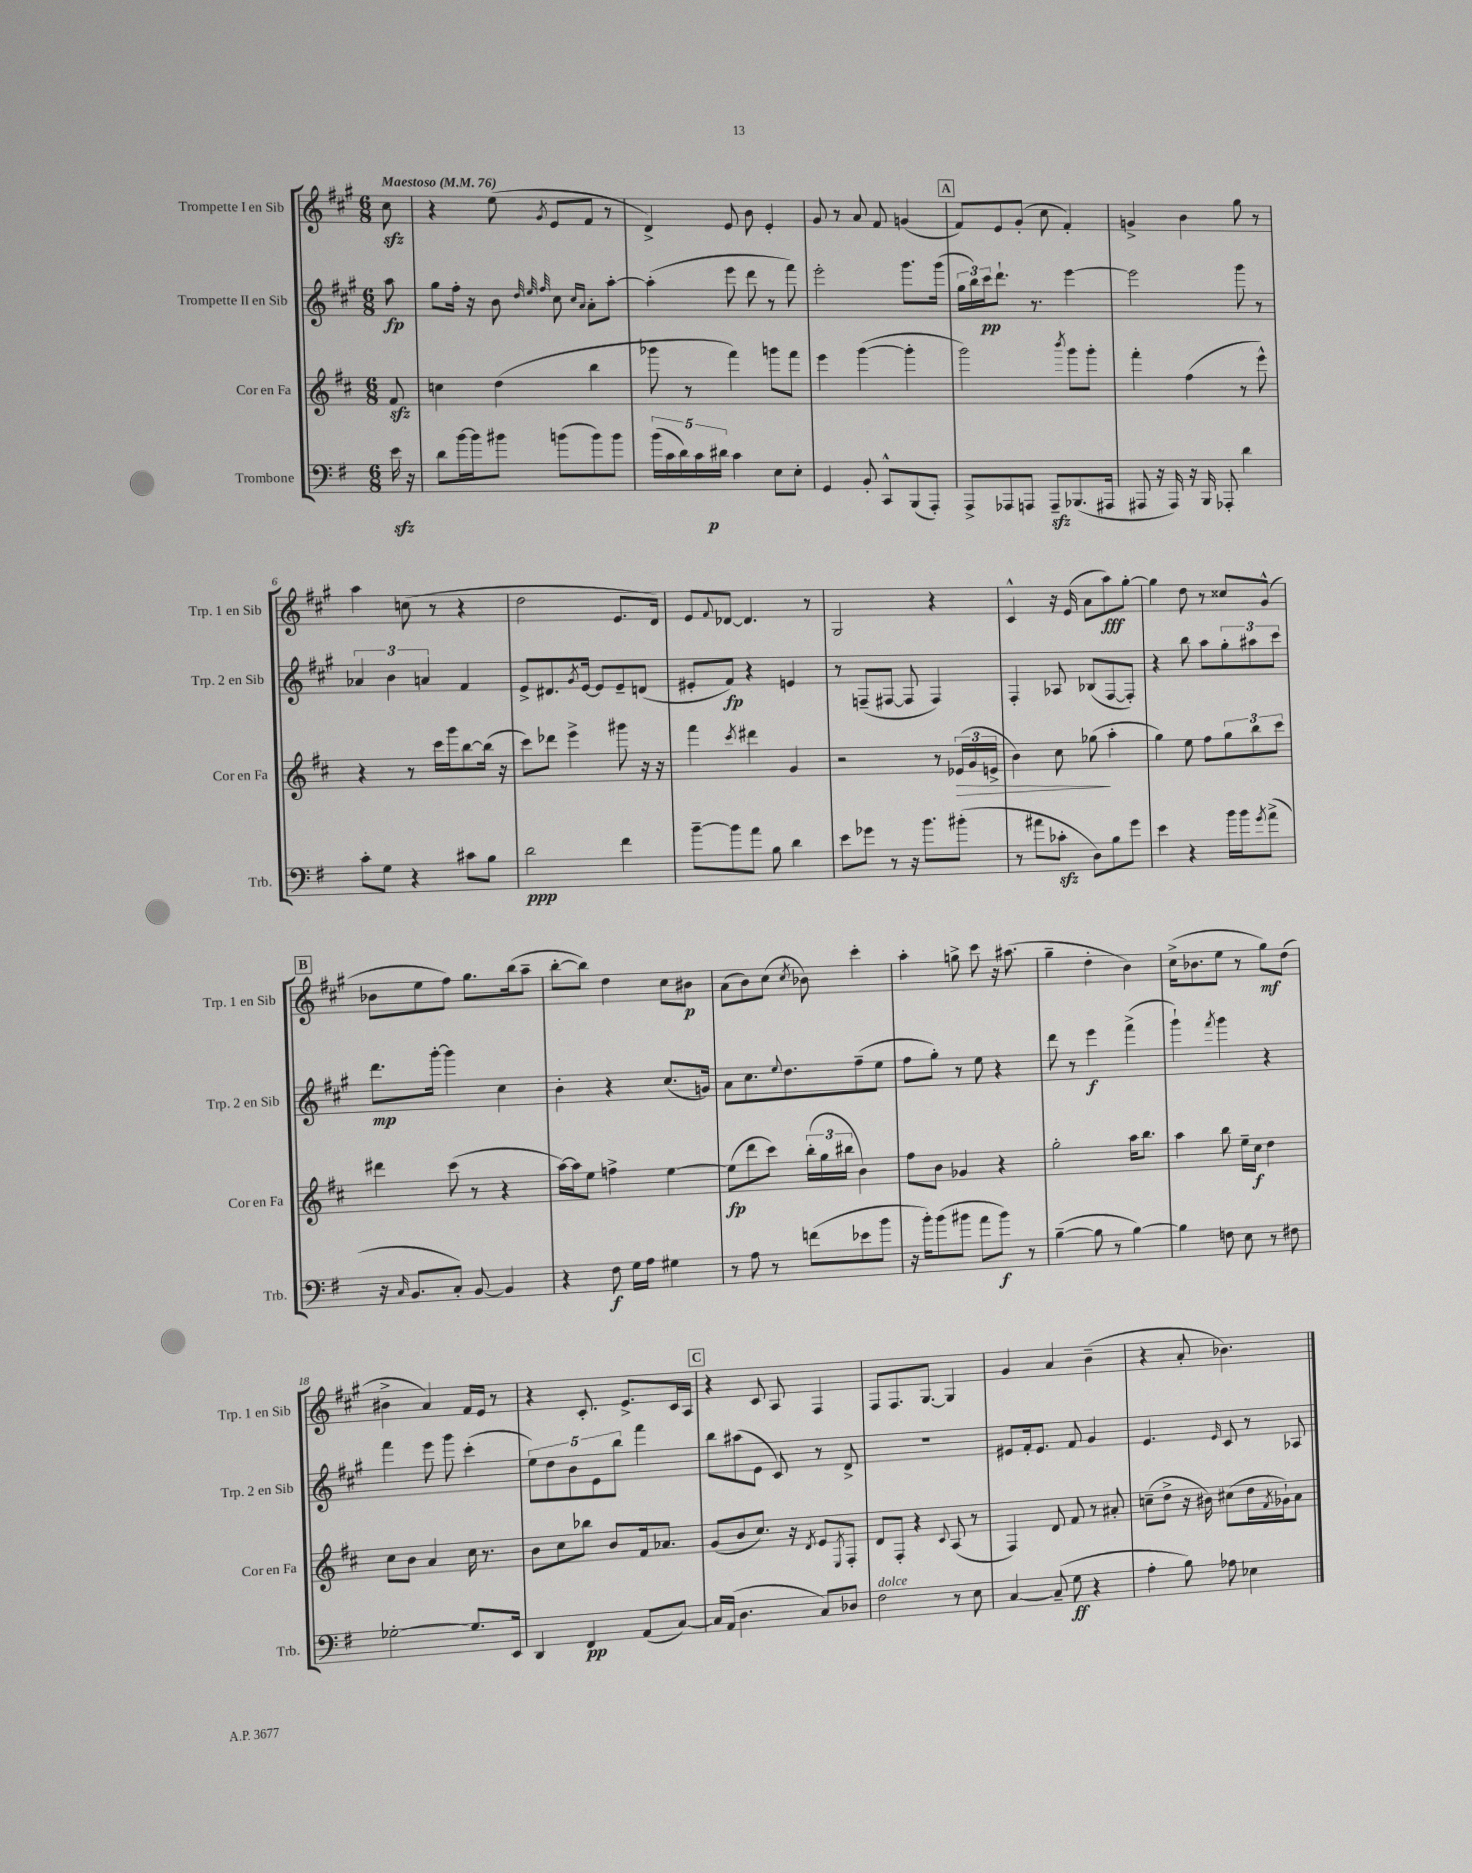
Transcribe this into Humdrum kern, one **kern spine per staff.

**kern	**kern	**kern	**kern
*staff4	*staff3	*staff2	*staff1
*clefF4	*clefG2	*clefG2	*clefG2
*k[f#]	*k[f#c#]	*k[f#c#g#]	*k[f#c#g#]
*M6/8	*M6/8	*M6/8	*M6/8
*MM76	*MM76	*MM76	*MM76
16e	8f#	8aa	8cc#
16r	.	.	.
=	=	=	=
8d	4cc	8gg#	4r
[16b	.	16ff#'	.
16b]	.	16r	.
8b#	(4dd	8b	(8ee
.	.	32qqdd	.
.	.	32qqee	.
.	.	32qqff#	8qg#
(8b	.	8cc#	8e
.	.	16qqcc#	.
.	.	16qqa	.
8b)	4bb	8a'	8f#
8b	.	[8aa'	8r
=	=	=	=
(20b	8ggg-	(4aa']	4d^)
20c	.	.	.
20d)	.	.	.
.	8r	.	.
20c	.	.	.
20d#	.	.	.
4c	4fff#)	8eee	8e
.	.	8ddd	8b
8E	8ggg	8r	4e'
8E'	8fff#	8fff#)	.
=	=	=	=
4GG	4eee	2eee'	8g#
.	.	.	8r
8BB'	([4ggg	.	8a
8CC^^	.	.	8f#
(8BBB	4ggg']	8.ggg#	(4g
8AAA')	.	.	.
.	.	(16ggg#	.
=	=	=	=
8AAA^	2ggg)	24gg#	8f#)
.	.	24bb)	.
.	.	24ccc#	.
8AAA-	.	8.ddd`	8e
8AAA	.	.	(8g#'
.	.	8.r	.
8AAA~	.	.	8cc#
.	8qbbb	.	.
(8.BBB-	8ggg	[4eee	4f#')
.	8ggg'	.	.
16AAA#	.	.	.
=	=	=	=
8AAA#	4fff#'	2eee]	4g^
16r	.	.	.
16AAA#)	.	.	.
16r	(4ff#	.	4b
16BBB	.	.	.
8AAA-'	.	.	.
4d	8r	8ggg#	8gg#
.	8eee^^)	8r	8r
=	=	=	=
8c'	4r	6a-	4aa
8G	.	.	.
.	.	6b	.
4r	8r	.	(8cc
.	.	6a	.
.	16ccc#	.	8r
.	16ggg	.	.
8c#	[8bb	4f#	4r
8B	(16bb]	.	.
.	16r	.	.
=	=	=	=
2d	8ccc#)	8e^	2dd
.	8ddd-	8.d#	.
.	4eee^	.	.
.	.	8qg#	.
.	.	[16e	.
.	.	8e]	.
4f#	8ggg#	8e~	8.e
.	16r	(8d	.
.	16r	.	16d)
=	=	=	=
[8b~	4fff#	8e#'	8e
.	.	.	8qqf#
8b]	.	8f#)	[8d-
.	8qccc#	.	.
8a	4ddd#	4r	4.d-]
8B	.	.	.
4d	4g	4e	.
.	.	.	8r
=	=	=	=
8e	2r	8r	2G#
8g-	.	(8F~	.
8r	.	[8F#	.
16r	.	8F#]	.
8.b	.	.	.
.	8r	4F#)	4r
(8b#'	(24e-	.	.
.	24g	.	.
.	24e^	.	.
=	=	=	=
8r	4b)	4F#'	4c#^^
8a#	.	.	.
8c-'	8cc#	8A-	16r
.	.	.	(16e
8D)	(8gg-	(8B-	8a
8B	4aa'	[8F#	8aa)
8g	.	8F#'])	[8gg#'
=	=	=	=
4e	4gg)	4r	4gg#]
4r	8ee	8bb	8dd
.	8ff#	8aa	8r
16b	12gg	12gg#'	8cc##
16b	.	.	.
.	12bb	12aa#	.
8qg	.	.	.
(8a^	.	.	(8g#^^
.	12ccc#	12ccc#	.
=	=	=	=
16r	4ddd#	8.ddd	8b-
16qqC	.	.	.
8.BB	.	.	.
.	.	.	8ee
.	.	[16ggg#'	.
8C')	(8ccc#	4ggg#]	8ff#)
[8BB	8r	.	8.gg#
4BB]	4r	4cc#	.
.	.	.	(16bb
.	.	.	8aa~
=	=	=	=
4r	[16aa)	4b'	[8bb'
.	16aa]	.	.
.	8ee	.	8bb])
8F#	4ff^	4r	4dd
16G	.	.	.
16A	.	.	.
4G#	[4ee	(8.cc#	8cc#
.	.	.	8b#
.	.	16g)	.
=	=	=	=
8r	(8ee]	8a	(8a
8A	8ddd	8.cc#	8b)
8r	8ccc#)	.	(8cc#
.	.	8qqee	.
.	.	8.dd	.
.	.	.	8qcc#
(8f	(24bb'	.	8b-)
.	24gg	.	.
.	24bb#	.	.
8e-	4b)	(8ff#~	4ccc#'
8b	.	8ee	.
=	=	=	=
16r	8ff#	8ff#	4aa'
16b')	.	.	.
(8b	8b	8gg#')	.
8b#	4g-	8r	8gg^
8a	.	8ee	8ccc#
8b#)	4r	4r	16r
.	.	.	(8.aa#
8r	.	.	.
=	=	=	=
([4B~	2gg'	8ddd	4gg#~
.	.	8r	.
8B]	.	4eee	4dd'
8r	.	.	.
[4B)	16aa	(4fff#^	4b)
.	8.bb	.	.
=	=	=	=
4B]	4aa	4ggg#`)	(16cc#^
.	.	.	8.b-
.	.	8qfff#	.
8F	8bb	4ggg#	8ee
8E	16ee~	.	8r
.	16cc#	.	.
8r	4dd	4r	8gg#)
8F#	.	.	(8dd
=	=	=	=
[2G-'	8cc#	4fff#	4b#^
.	8b	.	.
.	4a	8eee	4a)
.	.	8ggg#	.
8.G-]	16cc#	(4ccc#'	16f#
.	8.r	.	16e
.	.	.	8r
16EE	.	.	.
=	=	=	=
4DD	8b	10ee)	4r
.	.	10dd	.
.	8cc#	.	.
.	.	10b	.
4FF#	8bb-	.	8.c#'
.	.	10e	.
.	8b	.	.
.	.	10bb	.
.	.	.	8.e^
(8AA	16f#	4fff#	.
.	8.a-	.	.
[8C)	.	.	16c#
.	.	.	16A
=	=	=	=
16C]	(8g	8bb	4r
(16AA	.	.	.
4.D	8b	(8aa#	.
.	8.cc#)	8e	8c#
.	.	8c#)	8A
.	16r	.	.
.	8qd	.	.
8C)	8e	8r	4F#
.	8qE	.	.
8D-	8F#'	8d^	.
=	=	=	=
2F#	8d	2.r	8F#
.	8F#'	.	8.F#
.	4r	.	.
.	.	.	[8.G#
.	8qqc#	.	.
8r	(8A	.	4G#]
8E	8r	.	.
=	=	=	=
[4C	4F#)	8e#	4g#
.	.	16f#'	.
.	.	8.e#	.
(8C~]	8d	.	4a
8G	8f#	8f#	.
4r	8r	4g#	(4b~
.	8a#'	.	.
=	=	=	=
4A'	(8cc~	4.e	4r
.	8dd^	.	.
8B)	16r	.	8a'
.	16b#)	.	.
.	.	16qqe	.
8A-	(8cc#	8c#	4.b-)
4E-	16dd	8r	.
.	8qf#	.	.
.	16g-`)	.	.
.	8a	8A-	.
==	==	==	==
*-	*-	*-	*-
